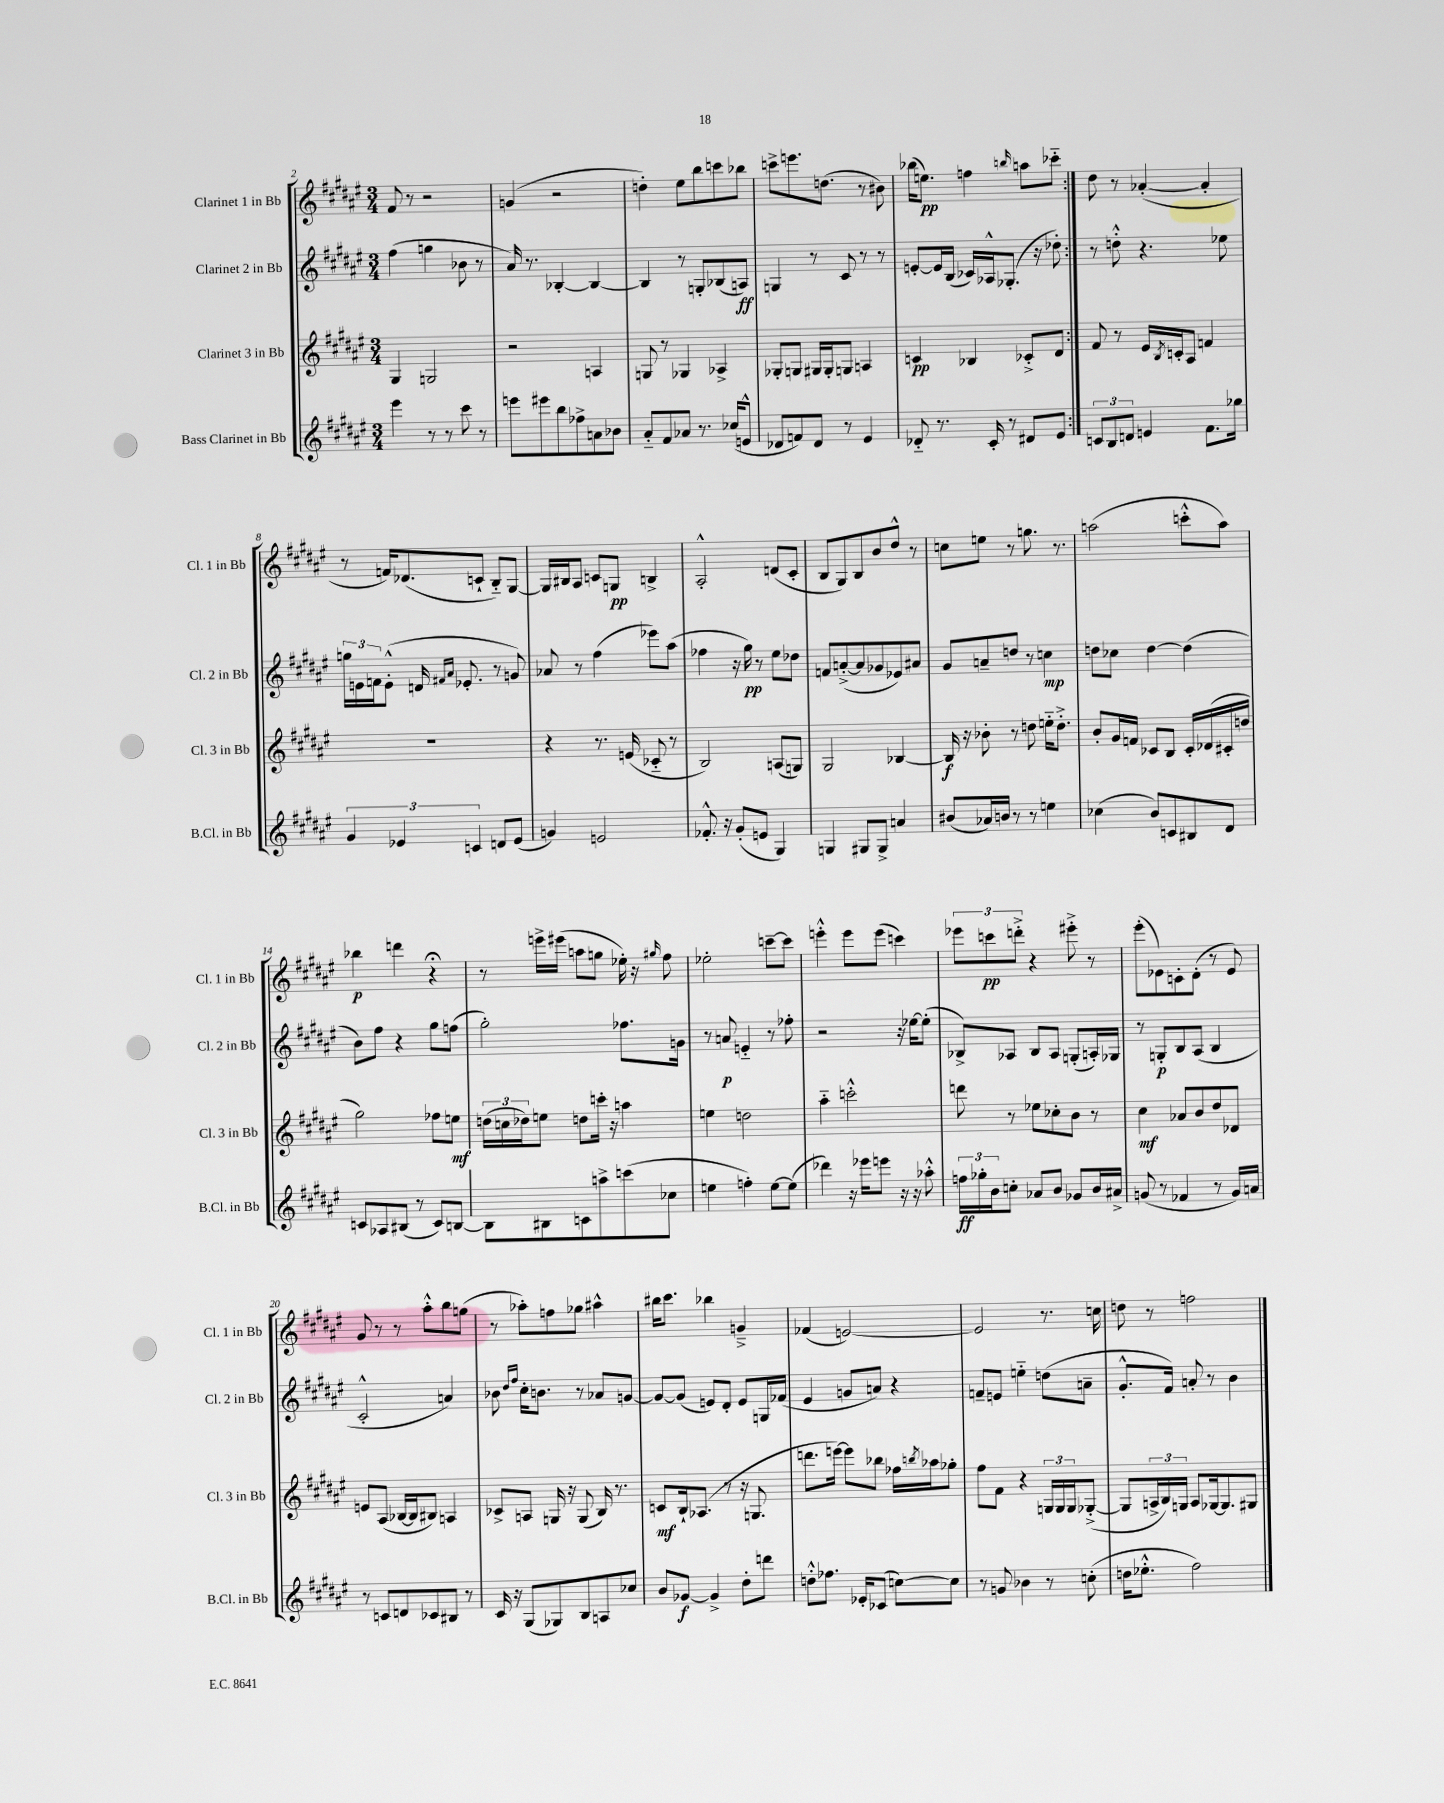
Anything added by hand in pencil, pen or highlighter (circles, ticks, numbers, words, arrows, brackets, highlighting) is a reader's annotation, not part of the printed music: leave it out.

**kern	**dynam	**kern	**dynam	**kern	**dynam	**kern	**dynam
*part4	*part4	*part3	*part3	*part2	*part2	*part1	*part1
*staff4	*staff4	*staff3	*staff3	*staff2	*staff2	*staff1	*staff1
*I"Bass Clarinet in Bb	*	*I"Clarinet 3 in Bb	*	*I"Clarinet 2 in Bb	*	*I"Clarinet 1 in Bb	*
*I'B.Cl. in Bb	*	*I'Cl. 3 in Bb	*	*I'Cl. 2 in Bb	*	*I'Cl. 1 in Bb	*
*clefG2	*	*clefG2	*	*clefG2	*	*clefG2	*
*k[f#c#g#d#a#e#]	*	*k[f#c#g#d#a#e#]	*	*k[f#c#g#d#a#e#]	*	*k[f#c#g#d#a#e#]	*
*M3/4	*	*M3/4	*	*M3/4	*	*M3/4	*
=2	=2	=2	=2	=2	=2	=2	=2
4eee#\	.	4G#/	.	(4ff#\	.	8f#/	.
.	.	.	.	.	.	8r	.
8r	.	2Gn/	.	4ggn\	.	2r	.
8r	.	.	.	.	.	.	.
8ccc#\	.	.	.	8b-X\	.	.	.
8r	.	.	.	8r	.	.	.
=3	=3	=3	=3	=3	=3	=3	=3
8eeen\L	.	2r	.	16a#/)	.	(4gn/	.
.	.	.	.	8.r	.	.	.
8eee#X\	.	.	.	.	.	.	.
8bb\	.	.	.	[4B-X'/	.	2r	.
8ff-X^\	.	.	.	.	.	.	.
8an\	.	4An/	.	4B-/_	.	.	.
8b-X\J	.	.	.	.	.	.	.
=4	=4	=4	=4	=4	=4	=4	=4
8a#/L	.	8Gn/	.	4B-/]	.	4ddn'\)	.
8f#/	.	8r	.	.	.	.	.
8a-X/J	.	4G-X/	.	8r	.	8ee#\L	.
8.r	.	.	.	8Gn'/L	.	8bb\	.
.	.	4A-X^/	.	(8B-X/	.	8cccn\	.
(16cc-X/KL	.	.	.	.	.	.	.
8en^^/J	.	.	.	8An/J)	ff	8bb-X\J	.
=5	=5	=5	=5	=5	=5	=5	=5
8d-X/L	.	8G-X'/L	.	4Gn/	.	8cccn^\L	.
8fn/)	.	8Gn/J	.	.	.	8.eeen\	.
8d-/J	.	16G#X/LL	.	8r	.	.	.
.	.	16G#'/J	.	.	.	(8.ddn\J	.
8r	.	8Gn/J	.	8c#/	.	.	.
4e#/	.	4An/	.	8r	.	8r	.
.	.	.	.	8r	.	8b#X\)	.
=6	=6	=6	=6	=6	=6	=6	=6
8d-X/	.	4cn/	pp	[8en'/L	.	(16bb-X\KL	.
.	.	.	.	.	.	8.een\J)	pp
8.r	.	.	.	16e/L]	.	.	.
.	.	.	.	(16B/JJ	.	.	.
.	.	4B-X/	.	16c-X/LL)	.	4ffn\	.
16c#'/	.	.	.	16A-X^^/J	.	.	.
8r	.	.	.	(8.G-X'/J	.	.	.
.	.	.	.	.	.	16qqbbn/	.
8d#X/L	.	8c-X'^/L	.	.	.	8aan\L	.
.	.	.	.	16r	.	.	.
8e#/J	.	8d#/J	.	8dd-X'\)	.	8ccc-X\J	.
=7:|!	=7:|!	=7:|!	=7:|!	=7:|!	=7:|!	=7:|!	=7:|!
12cn/L	.	8f#/	.	8r	.	8dd#\	.
12B/	.	.	.	.	.	.	.
.	.	8r	.	8ddn'^^\	.	8r	.
12dn/J	.	.	.	.	.	.	.
4en/	.	16e#/LL	.	4.r	.	([4a-X'/	.
.	.	8qB/	.	.	.	.	.
.	.	16cn'/J	.	.	.	.	.
.	.	8A#/J	.	.	.	.	.
8.f#\L	.	4fn/	.	.	.	4a-'/]	.
.	.	.	.	8ee-X\	.	.	.
16gg-X\Jk	.	.	.	.	.	.	.
!!LO:LB:g=z
=8	=8	=8	=8	=8	=8	=8	=8
6g#/	.	2.r	.	24ggn\LL	.	8r	.
.	.	.	.	24en\	.	.	.
.	.	.	.	24fn\J	.	.	.
.	.	.	.	(8e'^^\J	.	16fn/KL)	.
6e-X/	.	.	.	.	.	.	.
.	.	.	.	.	.	(8.d-X/	.
.	.	.	.	16dn/	.	.	.
.	.	.	.	16qqf#X/LL	.	.	.
.	.	.	.	16qqa#/JJ	.	.	.
.	.	.	.	8.e-X'/	.	.	.
6cn/	.	.	.	.	.	.	.
.	.	.	.	.	.	8cn`/J	.
8dn/L	.	.	.	8r	.	8B/L)	.
(8e-/J	.	.	.	8gn/)	.	[8G#/J	.
=9	=9	=9	=9	=9	=9	=9	=9
4gn/)	.	4r	.	8a-X/	.	16G#/LL]	.
.	.	.	.	.	.	16B#X/J	.
.	.	.	.	8r	.	8A#/J	.
2en/	.	8.r	.	(4ff#\	.	8cn/L	.
.	.	.	.	.	.	8Gn/J	pp
.	.	(16en/	.	.	.	.	.
.	.	8c-X/	.	8eee-X\L)	.	4Bn^/	.
.	.	8r	.	(8aa#\J	.	.	.
=10	=10	=10	=10	=10	=10	=10	=10
8.f-X'^^/	.	2B/)	.	4ff-X\	.	2A#'^^/	.
16r	.	.	.	.	.	.	.
(8g#'/L	.	.	.	16r	.	.	.
.	.	.	.	16gg#\)	pp	.	.
8en/J	.	.	.	8r	.	.	.
4G#/)	.	(8An/L	.	8ee#\L	.	(8dn/L	.
.	.	8Gn/J)	.	8dd-X\J	.	8c#'/J	.
=11	=11	=11	=11	=11	=11	=11	=11
4Gn/	.	2G#/	.	8fn/L	.	8B/L	.
.	.	.	.	([8an'^/	.	8G#/)	.
8G#X/L	.	.	.	8a/]	.	8B/	.
8G#^/J	.	.	.	8g-X/	.	8b/	.
4an/	.	[4B-X/	.	8e-X/)	.	8dd#^^/J	.
.	.	.	.	8a#X/J	.	8r	.
=12	=12	=12	=12	=12	=12	=12	=12
(8b#X/L	.	16B-/]	f	8g#/L	.	8ccn\L	.
.	.	16r	.	.	.	.	.
16a-X/L)	.	8b-X'\	.	8an~/	.	8een\J	.
16bn/JJ	.	.	.	.	.	.	.
8r	.	8r	.	8ddn/J	.	8r	.
8r	.	8ddn\	.	8r	.	8.ggn\	.
4een\	.	16een\KL	.	4ccn\	mp	.	.
.	.	8.dd'^\J	.	.	.	8.r	.
=13	=13	=13	=13	=13	=13	=13	=13
(4cc-X\	.	8b'/L	.	8ddn\L	.	(2aan\	.
.	.	16g#/L	.	8cc-X\J	.	.	.
.	.	16fn/JJ	.	.	.	.	.
8b/L)	.	8c-X/L	.	[4dd\	.	.	.
8cn/	.	8B/J	.	.	.	.	.
8B#X/	.	16c-'/LL	.	(4dd\]	.	8cccn'^^\L	.
.	.	(16d-X/	.	.	.	.	.
8d#/J	.	16c#X'/	.	.	.	8aa\J)	.
.	.	16ddn/JJ	.	.	.	.	.
!!LO:LB:g=z
=14	=14	=14	=14	=14	=14	=14	=14
8cn/L	.	2gg#\)	.	8b\L)	.	4bb-X\	p
8A-X/	.	.	.	8ff#\J	.	.	.
(8B#X/J	.	.	.	4r	.	4dddn\	.
8r	.	.	.	.	.	.	.
8c/L)	.	8ff-X\L	.	8gg#\L	.	4r;<	.
[8Bn/J	.	8een\J	mf	(8ffn\J	.	.	.
=15	=15	=15	=15	=15	=15	=15	=15
8B\L]	.	(24ddn\LL	.	2gg#'\)	.	8r	.
.	.	24ccn\	.	.	.	.	.
.	.	24dd-X\J)	.	.	.	.	.
8B#X\	.	8een\J	.	.	.	16eeen^\LL	.
.	.	.	.	.	.	(16eee#X\JJ	.
8cn\	.	8ddn\L	.	.	.	8aan\L	.
8aan^\	.	16cccn'\Jk	.	.	.	8ggn\J	.
.	.	16r	.	.	.	.	.
(8cccn\	.	4aan\	.	8.ff-X\L	.	16ee-X'\)	.
.	.	.	.	.	.	16r	.
.	.	.	.	.	.	16qqgg#X/	.
8cc-X\J	.	.	.	.	.	8ff#\	.
.	.	.	.	16gn\Jk	.	.	.
=16	=16	=16	=16	=16	=16	=16	=16
4een\	.	4een\	.	8r	.	2ee-X'\	.
.	.	.	.	8an/	p	.	.
4ffn'\)	.	2ddn\	.	4en/	.	.	.
[8ee\L	.	.	.	8r	.	[8cccn~\L	.
(8ee\J]	.	.	.	8ff-X'\	.	8ccc\J]	.
=17	=17	=17	=17	=17	=17	=17	=17
4ddd-X\)	.	4aa#\	.	2r	.	4eeen'^^\	.
16r	.	2cccn'^^\	.	.	.	8eee\L	.
16eee-X\KL	.	.	.	.	.	.	.
8eeen\J	.	.	.	.	.	(8eee\J	.
16r	.	.	.	16r	.	4cccn\)	.
16r	.	.	.	[16ee-X\KL	.	.	.
8aa-X'^^\	.	.	.	(8ee-'\J]	.	.	.
=18	=18	=18	=18	=18	=18	=18	=18
24ffn\LL	ff	8dddn\	.	8B-X^/L)	.	12eee-X\L	.
24gg-X'\	.	.	.	.	.	.	.
24b\J	.	.	.	.	.	12cccn\	pp
8ccn'\J	.	8r	.	8A-X/J	.	.	.
.	.	.	.	.	.	12dddn'^\J	.
8a-X/L	.	8ee-X\L	.	8B-/L	.	4r	.
8b/J	.	8cc-X'\	.	8A-/J	.	.	.
8g-X/L	.	8b\J	.	(8Gn'/L	.	8eee#X'^\	.
16b/L	.	8r	.	16An'/L)	.	8r	.
16a#X^/JJ	.	.	.	16G-X/JJ	.	.	.
=19	=19	=19	=19	=19	=19	=19	=19
(8gn/	.	4cc#\	mf	8r	.	(8eee#'\L	.
8r	.	.	.	8Gn'/L	p	8e-X\)	.
4f-X/	.	8a-X/L	.	8B/	.	8cn'\	.
.	.	8b/	.	(8A#/J	.	(8d#'\J	.
8r	.	8dd#/	.	4B/	.	8r	.
16g/LL)	.	8d-X/J	.	.	.	8e-/)	.
16an/JJ	.	.	.	.	.	.	.
!!LO:LB:g=z
=20	=20	=20	=20	=20	=20	=20	=20
8r	.	8en/L	.	2c#'^^/	.	8g#/	.
8cn/L	.	(8A#/J	.	.	.	8r	.
8dn/	.	[16B-X/LL	.	.	.	8r	.
.	.	16B-/J]	.	.	.	.	.
8c-X/	.	8B#X/J)	.	.	.	8aa#'^^\L	.
8B#X/J	.	4An/	.	4an/)	.	8bb\	.
8r	.	.	.	.	.	(8ggn\J	.
=21	=21	=21	=21	=21	=21	=21	=21
16c#/	.	8c-X^/L	.	8b-X\	.	8r	.
16r	.	.	.	.	.	.	.
.	.	.	.	16qqdd#/LL	.	.	.
.	.	.	.	16qqff#/JJ	.	.	.
(8G#/L	.	8An/J	.	16cc#'\KL	.	8aa-X'\L)	.
.	.	.	.	8.bn\J	.	.	.
8G-X/)	.	16Gn/	.	.	.	8ffn\	.
.	.	16r	.	.	.	.	.
8B/	.	(8G/	.	8r	.	8gg-X\J	.
8An/	.	16B/)	.	8a-X/L	.	4aa#X^^\	.
.	.	8.r	.	.	.	.	.
8cc-X/J	.	.	.	[8gn/J	.	.	.
=22	=22	=22	=22	=22	=22	=22	=22
8b/L	.	8cn/L	mf	8g/L_	.	16bb#X\KL	.
.	.	.	.	.	.	8.ccc#\J	.
[8g-X/J	f	16B`/k	.	(8g/J]	.	.	.
.	.	(8.A-X/J	.	.	.	.	.
4g-^/]	.	.	.	8en/L)	.	4bb-X\	.
.	.	8r	.	8d#'/J	.	.	.
8dd#'\L	.	16r	.	8e/L	.	4gn~^/	.
.	.	8.Gn/	.	.	.	.	.
8dddn\J	.	.	.	16Gn/L	.	.	.
.	.	.	.	(16f-X/JJ	.	.	.
=23	=23	=23	=23	=23	=23	=23	=23
8ddn'^^\L	.	8.dddn\L	.	4e#/	.	(4f-X/	.
8.ff-X\J	.	.	.	.	.	.	.
.	.	[16eeen\Jk)	.	.	.	.	.
.	.	8eee\L]	.	8gn/L	.	[2en/)	.
16e-X'/KL	.	.	.	.	.	.	.
(8c-X/J	.	8bb-X\J	.	8an/J)	.	.	.
[8ccn\L)	.	16ff-X\LL	.	4r	.	.	.
.	.	8qbbn/	.	.	.	.	.
.	.	16aa-X\J	.	.	.	.	.
8cc\J]	.	8gg-X'\J	.	.	.	.	.
=24	=24	=24	=24	=24	=24	=24	=24
8r	.	8ff#\L	.	8fn~/L	.	2e/]	.
8gn/	.	8f#\J	.	8en/J	.	.	.
4b-X\	.	4r	.	4een\	.	.	.
8r	.	24Gn/LL	.	(8ddn\L	.	8.r	.
.	.	24G/	.	.	.	.	.
.	.	24G/J	.	.	.	.	.
(8ccn'\	.	([8G-X'^/J	.	8an~\J	.	.	.
.	.	.	.	.	.	16ccn\	.
=25	=25	=25	=25	=25	=25	=25	=25
16ddn\KL	.	8G-/L]	.	8.g#'^^/L	.	8ddn\	.
8.ee-X'^^\J	.	.	.	.	.	.	.
.	.	24An^/L	.	.	.	8r	.
.	.	24B/)	.	.	.	.	.
.	.	.	.	16f#/Jk)	.	.	.
.	.	24Gn/JJ	.	.	.	.	.
2ff#\)	.	8A/L	.	8an'/	.	2ffn\	.
.	.	[16G-X/k	.	8r	.	.	.
.	.	8.G-/]	.	.	.	.	.
.	.	.	.	4b\	.	.	.
.	.	8G#X/J	.	.	.	.	.
==	==	==	==	==	==	==	==
*-	*-	*-	*-	*-	*-	*-	*-
